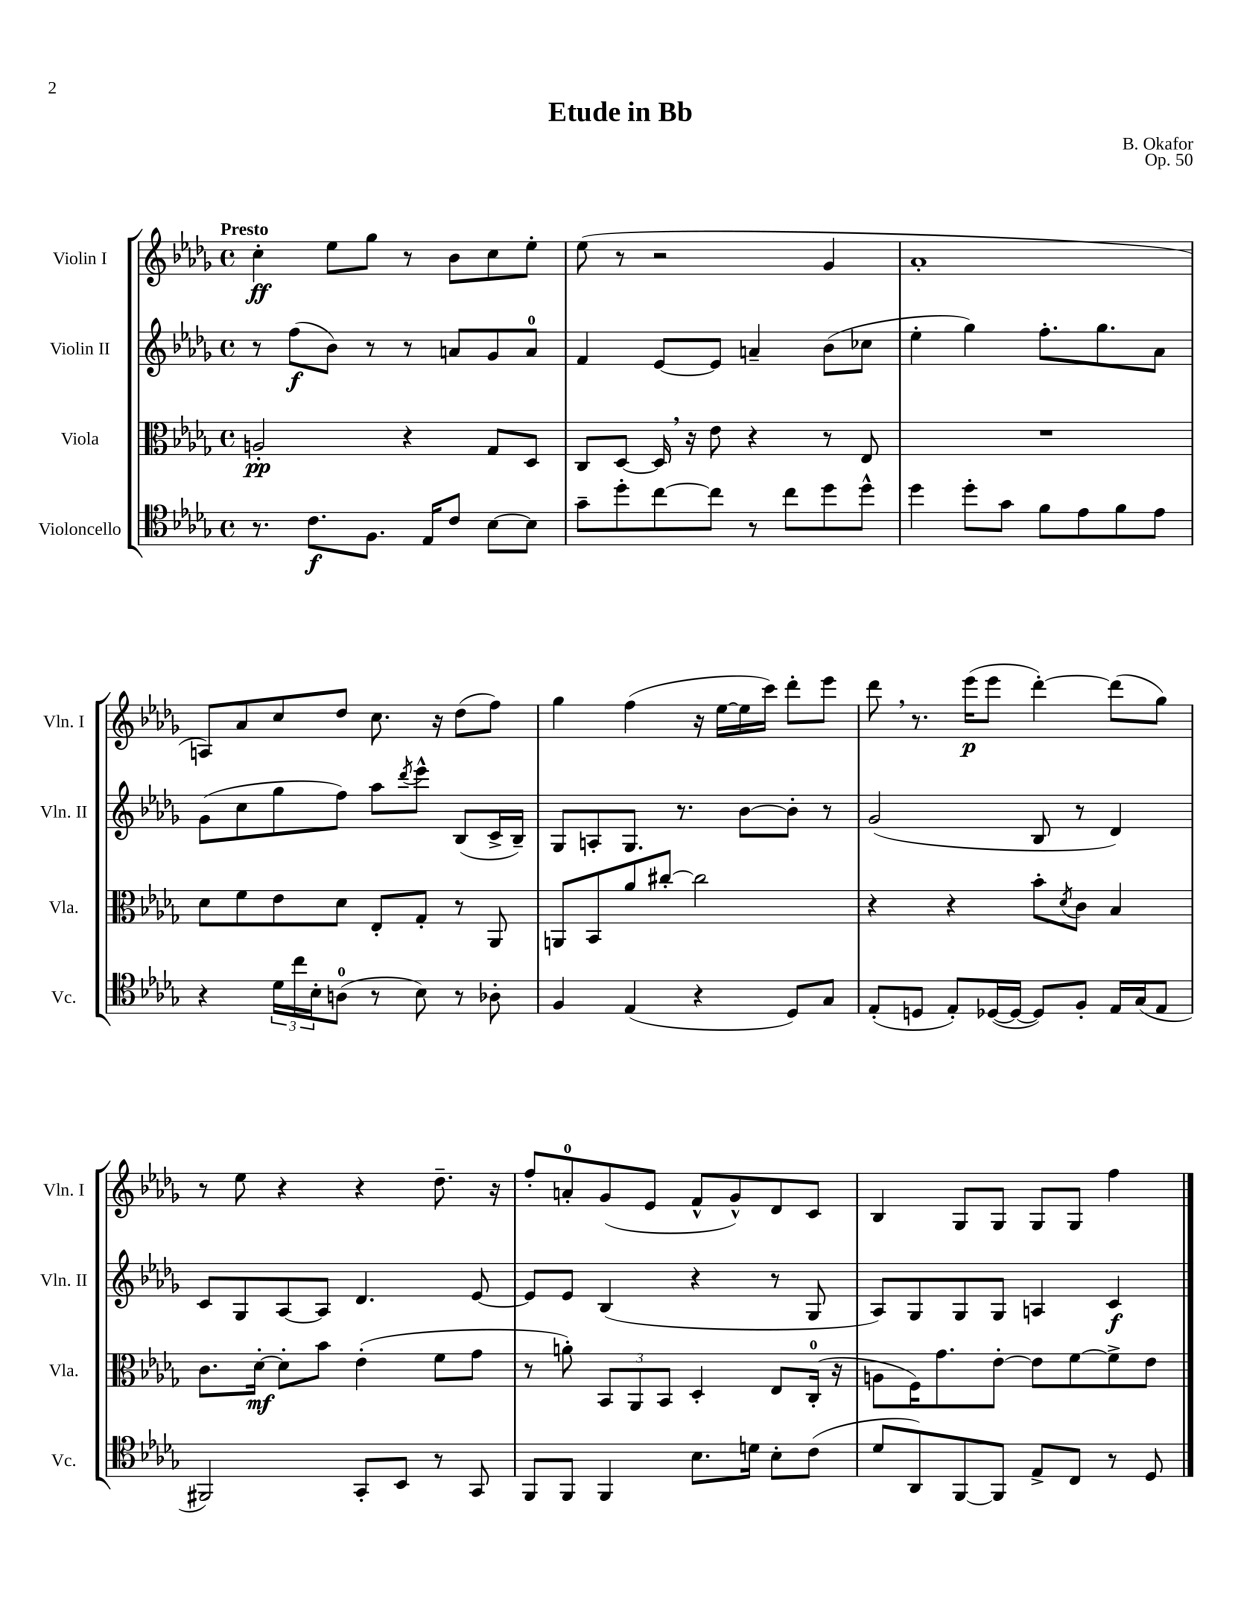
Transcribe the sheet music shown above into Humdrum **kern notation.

**kern	**dynam	**kern	**dynam	**kern	**dynam	**kern	**dynam
*part4	*part4	*part3	*part3	*part2	*part2	*part1	*part1
*staff4	*staff4	*staff3	*staff3	*staff2	*staff2	*staff1	*staff1
*I"Violoncello	*	*I"Viola	*	*I"Violin II	*	*I"Violin I	*
*I'Vc.	*	*I'Vla.	*	*I'Vln. II	*	*I'Vln. I	*
*clefC4	*	*clefC3	*	*clefG2	*	*clefG2	*
*k[b-e-a-d-g-]	*	*k[b-e-a-d-g-]	*	*k[b-e-a-d-g-]	*	*k[b-e-a-d-g-]	*
*M4/4	*	*M4/4	*	*M4/4	*	*M4/4	*
*met(c)	*	*met(c)	*	*met(c)	*	*met(c)	*
=1	=1	=1	=1	=1	=1	=1	=1
!	!	!	!	!	!	!LO:TX:a:B:t=Presto	!
8.r	.	2An'/	pp	8r	.	4cc'\	ff
.	.	.	.	(8ff\L	f	.	.
8.c\L	f	.	.	.	.	.	.
.	.	.	.	8b-\J)	.	8ee-\L	.
8.F\J	.	.	.	8r	.	8gg-\J	.
.	.	4r	.	8r	.	8r	.
16E-/KL	.	.	.	.	.	.	.
8c/J	.	.	.	8an/L	.	8b-\L	.
[8B-\L	.	8G-/L	.	8g-/	.	8cc\	.
8B-\J]	.	8D-/J	.	8a/J	.	8ee-'\J	.
=2	=2	=2	=2	=2	=2	=2	=2
8g-~\L	.	8C/L	.	4f/	.	(8ee-\	.
8dd-'\	.	[8D-/J	.	.	.	8r	.
[8cc\	.	16D-,/]	.	[8e-/L	.	2r	.
.	.	16r	.	.	.	.	.
8cc\J]	.	8e-\	.	8e-/J]	.	.	.
8r	.	4r	.	4an~/	.	.	.
8cc\L	.	.	.	.	.	.	.
8dd-\	.	8r	.	(8b-\L	.	4g-/	.
8dd-^^\J	.	8E-/	.	8cc-X\J	.	.	.
=3	=3	=3	=3	=3	=3	=3	=3
4dd-\	.	1r	.	4ee-'\	.	1a-'	.
8dd-'\L	.	.	.	4gg-\)	.	.	.
8g-\J	.	.	.	.	.	.	.
8f\L	.	.	.	8.ff'\L	.	.	.
8e-\	.	.	.	.	.	.	.
.	.	.	.	8.gg-\	.	.	.
8f\	.	.	.	.	.	.	.
8e-\J	.	.	.	8a-\J	.	.	.
!!LO:LB:g=z
=4	=4	=4	=4	=4	=4	=4	=4
4r	.	8d-\L	.	(8g-\L	.	8An/L)	.
.	.	8f\	.	8cc\	.	8a-/	.
24d-\LL	.	8e-\	.	8gg-\	.	8cc/	.
24cc\	.	.	.	.	.	.	.
24B-'\J	.	.	.	.	.	.	.
(8An\J	.	8d-\J	.	8ff\J)	.	8dd-/J	.
8r	.	8E-'/L	.	8aa-\L	.	8.cc\	.
.	.	.	.	8qddd-/	.	.	.
8B-\)	.	8G-'/J	.	8eee-^^\J	.	.	.
.	.	.	.	.	.	16r	.
8r	.	8r	.	(8B-/L	.	(8dd-\L	.
8A-X'\	.	8AA-/	.	16c^/L	.	8ff\J)	.
.	.	.	.	16B-~/JJ)	.	.	.
=5	=5	=5	=5	=5	=5	=5	=5
4F/	.	8AAn/L	.	8G-/L	.	4gg-\	.
.	.	8BB-/	.	8An'/	.	.	.
(4E-/	.	8a-/	.	8.G-/J	.	(4ff\	.
.	.	[8cc#X'/J	.	.	.	.	.
.	.	.	.	8.r	.	.	.
4r	.	2cc#\]	.	.	.	16r	.
.	.	.	.	.	.	[16ee-\LL	.
.	.	.	.	[8b-\L	.	16ee-\]	.
.	.	.	.	.	.	16ccc\JJ)	.
8D-/L)	.	.	.	8b-'\J]	.	8ddd-'\L	.
8G-/J	.	.	.	8r	.	8eee-\J	.
=6	=6	=6	=6	=6	=6	=6	=6
(8E-'/L	.	4r	.	(2g-/	.	8ddd-,\	.
8Dn/J	.	.	.	.	.	8.r	.
8E-'/L)	.	4r	.	.	.	.	.
.	.	.	.	.	.	(16eee-\KL	p
([16D-X/L	.	.	.	.	.	8eee-\J	.
16D-/JJ_	.	.	.	.	.	.	.
8D-/L])	.	8b-'\L	.	8B-/	.	[4ddd-'\)	.
.	.	8qd-/	.	.	.	.	.
8F'/J	.	8c\J	.	8r	.	.	.
16E-/LL	.	4B-/	.	4d-/)	.	(8ddd-\L]	.
(16G-/J	.	.	.	.	.	.	.
8E-/J	.	.	.	.	.	8gg-\J)	.
!!LO:LB:g=z
=7	=7	=7	=7	=7	=7	=7	=7
2FF#X/)	.	8.c\L	.	8c/L	.	8r	.
.	.	.	.	8G-/	.	8ee-\	.
.	.	[16d-'\Jk	mf	.	.	.	.
.	.	8d-'\L]	.	[8A-/	.	4r	.
.	.	8b-\J	.	8A-/J]	.	.	.
8GG-'/L	.	(4e-'\	.	4.d-/	.	4r	.
8BB-/J	.	.	.	.	.	.	.
8r	.	8f\L	.	.	.	8.dd-~\	.
8GG-/	.	8g-\J	.	[8e-/	.	.	.
.	.	.	.	.	.	16r	.
=8	=8	=8	=8	=8	=8	=8	=8
8FF/L	.	8r	.	8e-/L]	.	8ff'/L	.
8FF/J	.	8an'\)	.	8e-/J	.	8an'/	.
4FF/	.	12BB-/L	.	(4B-/	.	(8g-/	.
.	.	12AA-/	.	.	.	.	.
.	.	.	.	.	.	8e-/J	.
.	.	12BB-/J	.	.	.	.	.
8.B-\L	.	4D-'/	.	4r	.	8f^^/L	.
.	.	.	.	.	.	8g-^^/)	.
16dn\Jk	.	.	.	.	.	.	.
8B-'\L	.	8E-/L	.	8r	.	8d-/	.
(8c\J	.	(16C'/Jk	.	8G-/	.	8c/J	.
.	.	16r	.	.	.	.	.
=9	=9	=9	=9	=9	=9	=9	=9
8d-/L	.	8An\L	.	8A-/L)	.	4B-/	.
8AA-/)	.	16F\K)	.	8G-/	.	.	.
.	.	8.g-\	.	.	.	.	.
[8FF/	.	.	.	8G-/	.	8G-/L	.
8FF/J]	.	[8e-'\J	.	8G-/J	.	8G-/J	.
8E-^/L	.	8e-\L]	.	4An/	.	8G-/L	.
8C/J	.	[8f\	.	.	.	8G-/J	.
8r	.	8f^\]	.	4c/	f	4ff\	.
8D-/	.	8e-\J	.	.	.	.	.
==	==	==	==	==	==	==	==
*-	*-	*-	*-	*-	*-	*-	*-
